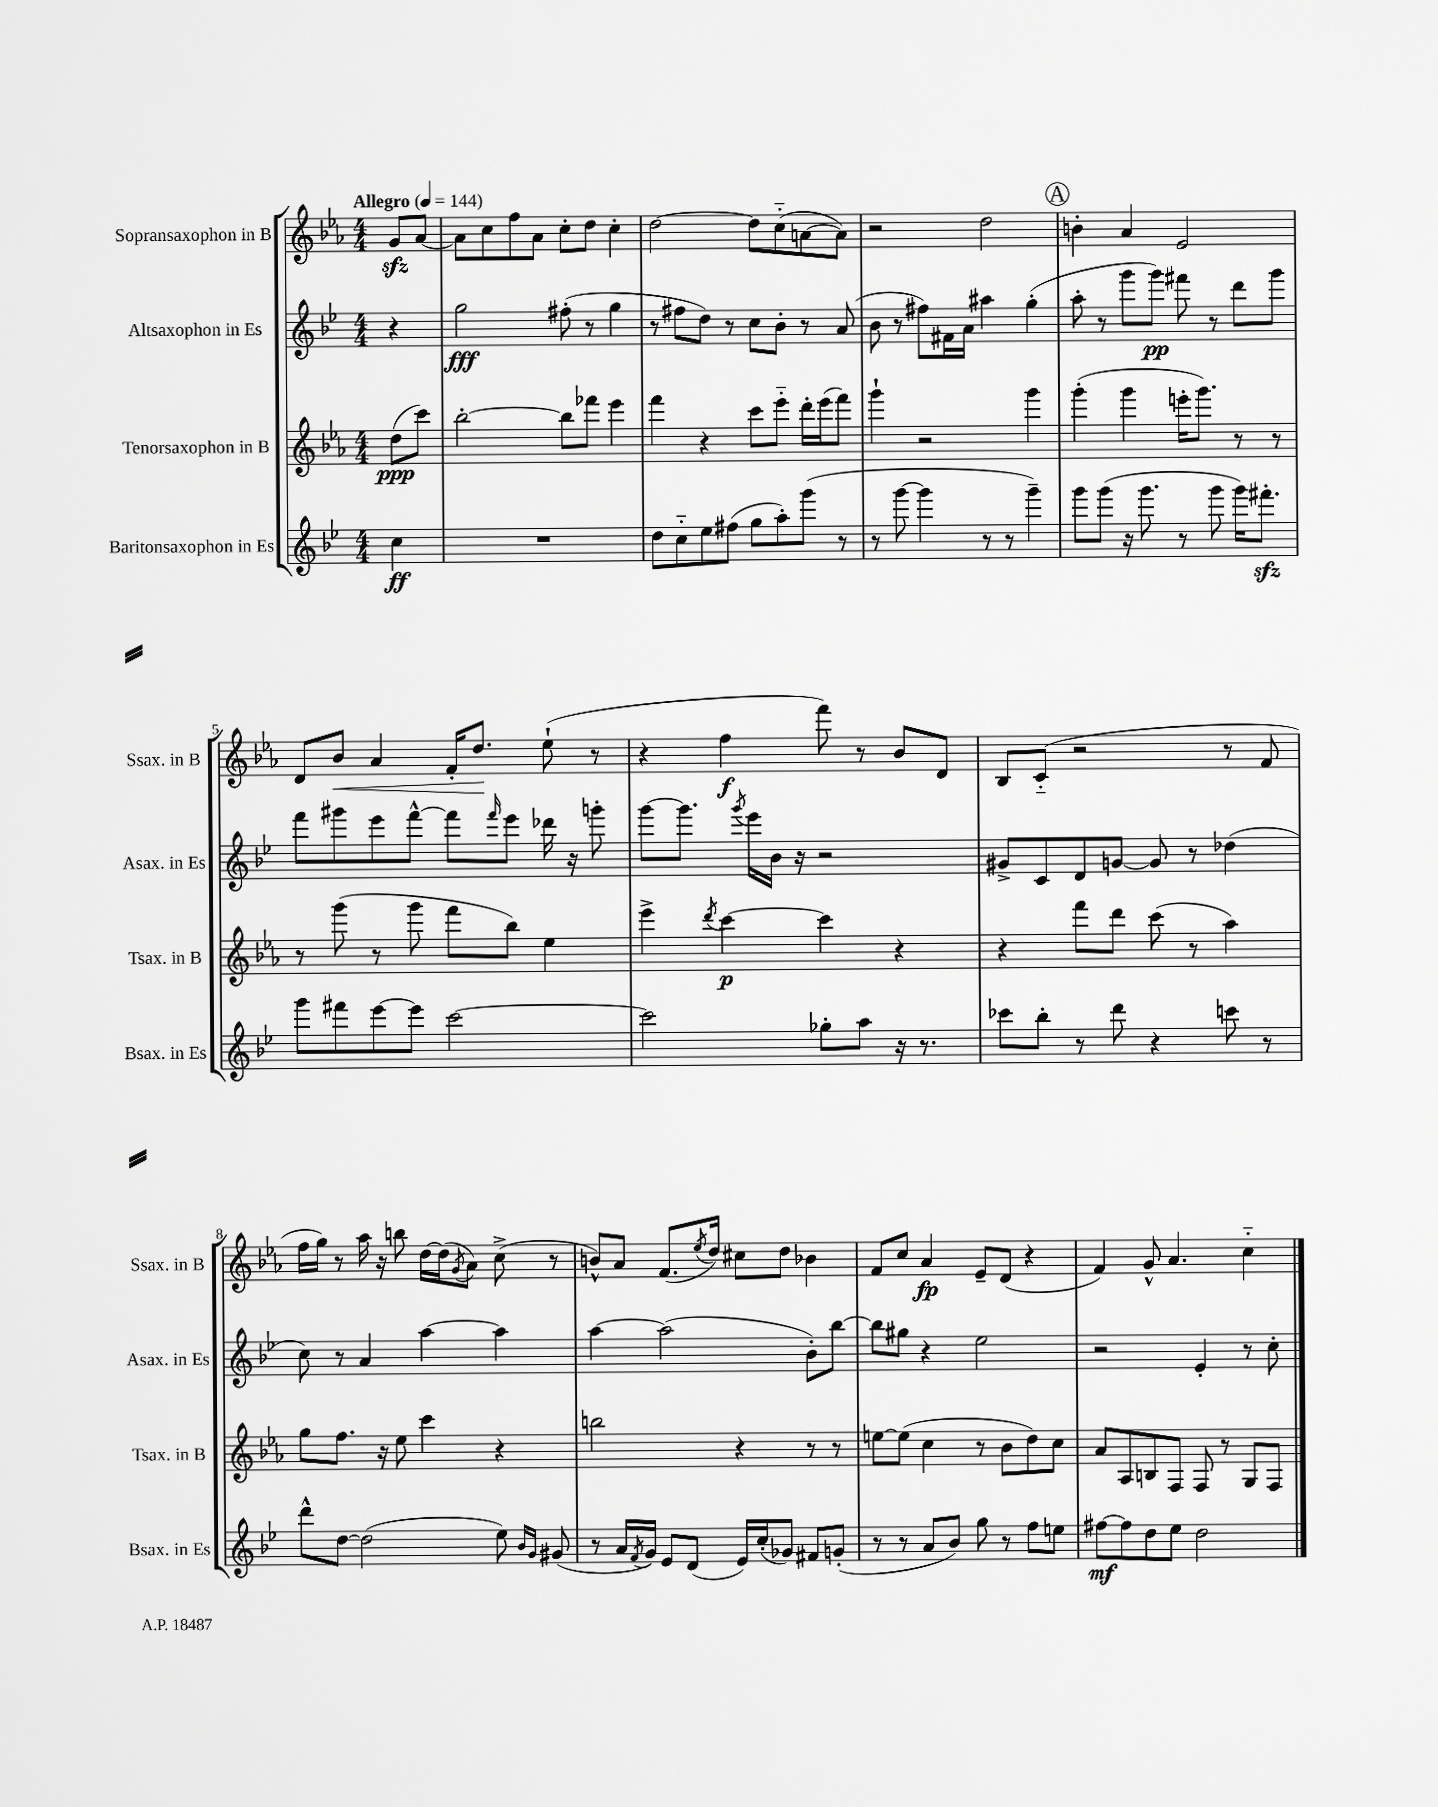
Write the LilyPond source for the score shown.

<<
\new StaffGroup <<
\new Staff = "s0" \with { instrumentName = "Sopransaxophon in B" shortInstrumentName = "Ssax. in B" } {
    \clef treble \key ees \major \numericTimeSignature \time 4/4 \partial 4 \tempo "Allegro" 4 = 144
    g'8\sfz aes'8~ |
    aes'8 c''8 f''8 aes'8 c''8-. d''8 c''4-. |
    d''2~ d''8 c''8-_( a'8~ a'8) |
    r2 d''2 |
    \mark \markup { \circle "A" } b'4-. aes'4 ees'2 |
    d'8 bes'8\< aes'4 f'16-. d''8.\! ees''8-!( r8 |
    r4 f''4\f f'''8) r8 bes'8 d'8 |
    bes8 c'8-_( r2 r8 f'8 |
    f''16 g''16) r8 aes''16 r16 b''8 d''16~ d''16( \acciaccatura { g'8 } aes'8) c''8->( r8 |
    b'8-^) aes'8 f'8.( \acciaccatura { ees''8 } d''16) cis''8 d''8 bes'4 |
    f'8 c''8 aes'4\fp ees'8-- d'8( r4 |
    f'4) g'8-^ aes'4. c''4-_ \bar "|." |
}
\new Staff = "s1" \with { instrumentName = "Altsaxophon in Es" shortInstrumentName = "Asax. in Es" } {
    \clef treble \key bes \major \numericTimeSignature \time 4/4 \partial 4
    r4 |
    g''2\fff fis''8-.( r8 g''4 |
    r8 fis''8 d''8) r8 c''8 bes'8-. r8 a'8( |
    bes'8 r8 fis''8) fis'16 a'16 ais''4 g''4-.( |
    \mark \markup { \circle "A" } a''8-. r8 g'''8 g'''8\pp) fis'''8 r8 d'''8 g'''8 |
    f'''8 gis'''8 ees'''8 f'''8~-^ f'''8 \grace { f'''16 } ees'''8 des'''16 r16 g'''8-. |
    g'''8~ g'''8. \acciaccatura { g'''8 } ees'''16 bes'16 r16 r2 |
    gis'8-> c'8 d'8 g'8~ g'8 r8 des''4( |
    c''8) r8 a'4 a''4~ a''4 |
    a''4~ a''2( bes'8-.) bes''8~ |
    bes''8 gis''8 r4 ees''2 |
    r2 ees'4-. r8 c''8-. \bar "|." |
}
\new Staff = "s2" \with { instrumentName = "Tenorsaxophon in B" shortInstrumentName = "Tsax. in B" } {
    \clef treble \key ees \major \numericTimeSignature \time 4/4 \partial 4
    d''8\ppp( c'''8) |
    bes''2~-. bes''8 fes'''8 ees'''4 |
    f'''4 r4 c'''8 ees'''8-_ d'''16-. ees'''16( f'''8) |
    g'''4-! r2 g'''4 |
    \mark \markup { \circle "A" } g'''4-.( g'''4 e'''16-. g'''8.) r8 r8 |
    r8 g'''8( r8 g'''8 f'''8 bes''8) ees''4 |
    ees'''4-> \acciaccatura { d'''8 } c'''4~\p c'''4 r4 |
    r4 f'''8 d'''8 c'''8( r8 aes''4) |
    g''8 f''8. r16 ees''8 c'''4 r4 |
    b''2 r4 r8 r8 |
    e''8~ e''8( c''4 r8 bes'8 d''8) c''8 |
    aes'8 aes8 b8 f8 f8 r8 g8 f8 \bar "|." |
}
\new Staff = "s3" \with { instrumentName = "Baritonsaxophon in Es" shortInstrumentName = "Bsax. in Es" } {
    \clef treble \key bes \major \numericTimeSignature \time 4/4 \partial 4
    c''4\ff |
    R1 |
    d''8 c''8-_ ees''8 fis''8( g''8 a''8-.) g'''8( r8 |
    r8 g'''8~ g'''4 r8 r8 g'''4--) |
    \mark \markup { \circle "A" } g'''8 g'''8( r16 g'''8. r8 g'''8 g'''16) fis'''8.-.\sfz |
    g'''8 fis'''8 ees'''8~ ees'''8 c'''2~ |
    c'''2 ges''8-. a''8 r16 r8. |
    ces'''8 bes''8-. r8 d'''8 r4 c'''8 r8 |
    d'''8-^ d''8~ d''2( ees''8) \grace { bes'16 g'16 } gis'8( |
    r8 a'16 \acciaccatura { f'8 } g'16) ees'8 d'8( ees'16) c''16-.( ges'8) fis'8 g'8-.( |
    r8 r8 a'8 bes'8) g''8 r8 f''8 e''8 |
    fis''8~\mf fis''8 d''8 ees''8 d''2 \bar "|." |
}
>>
>>
